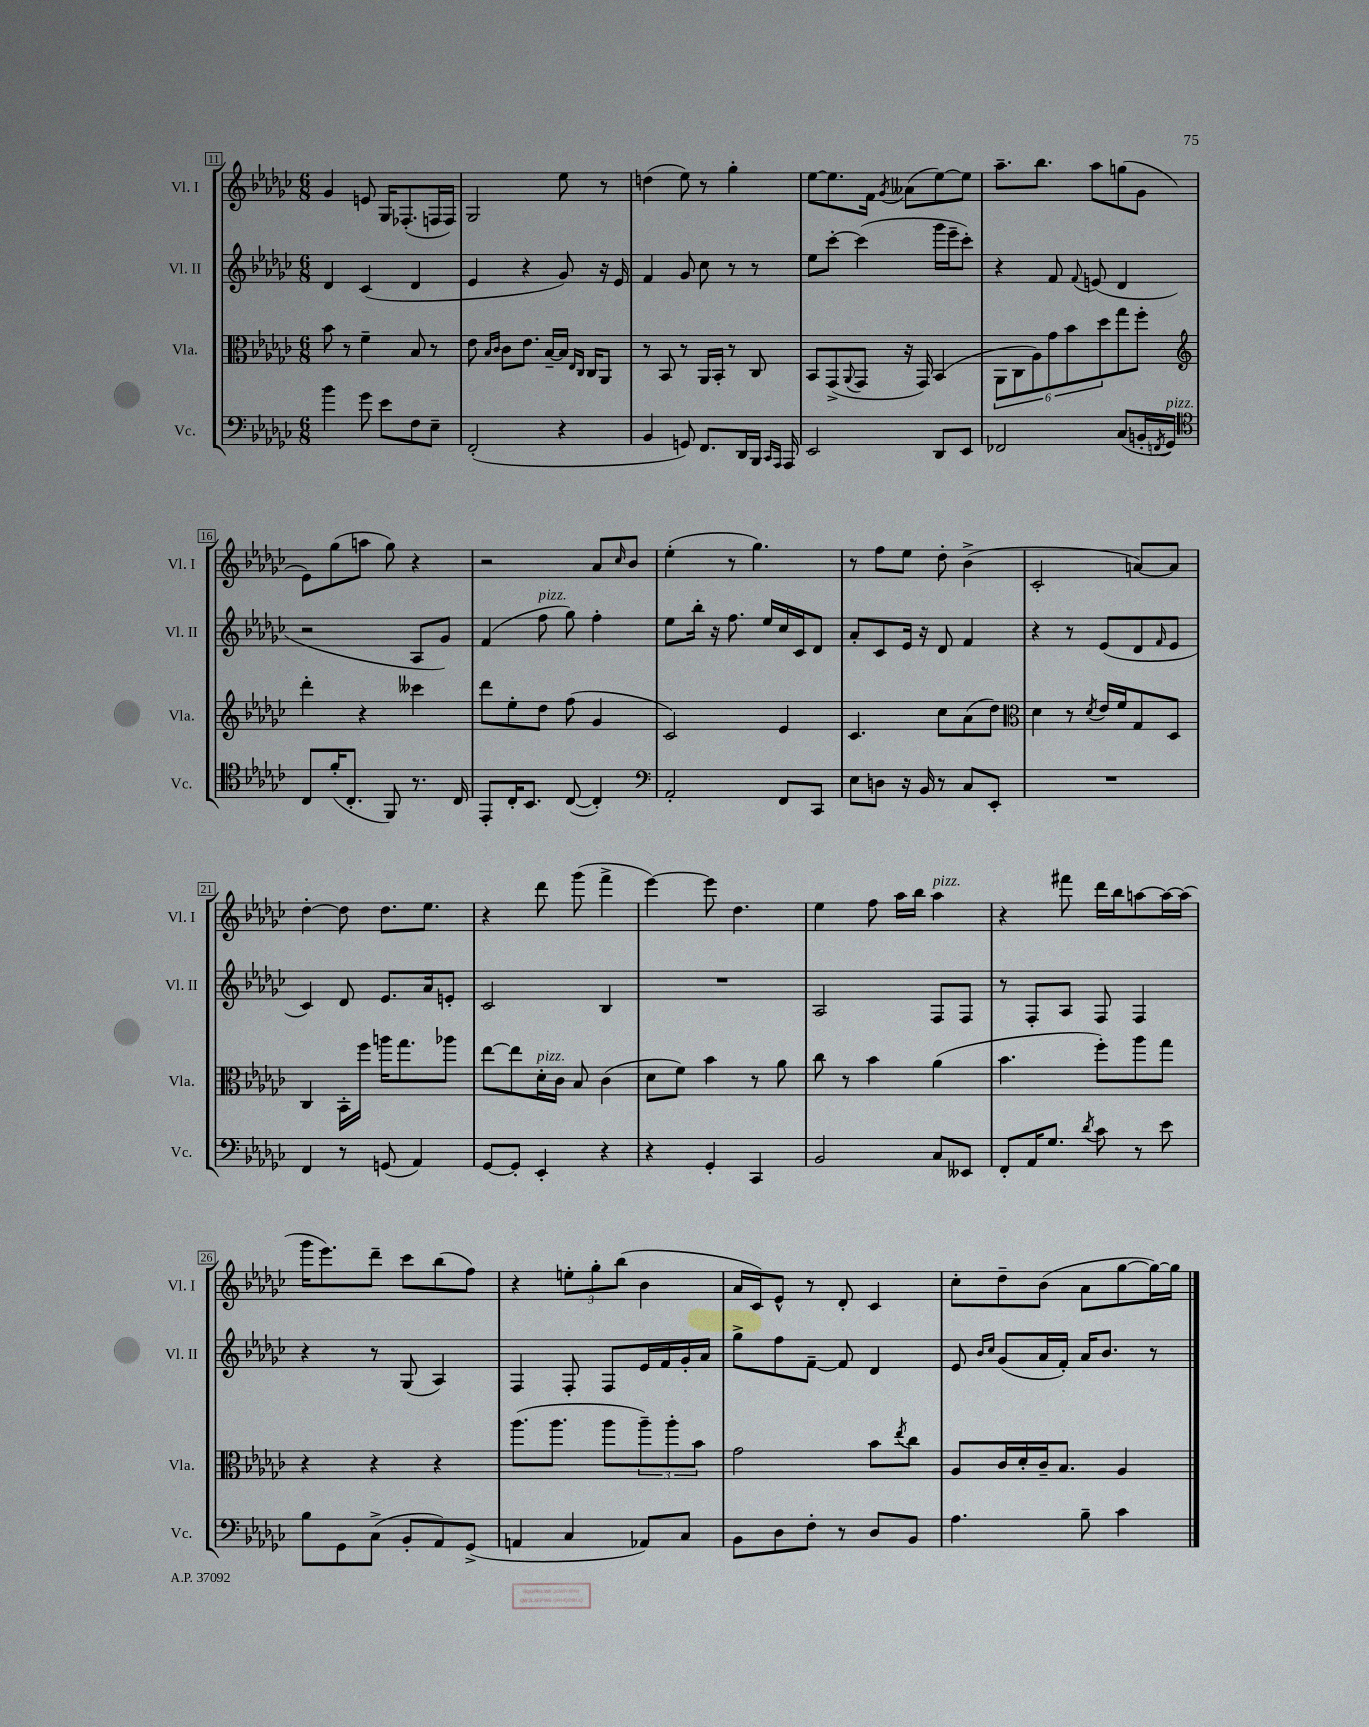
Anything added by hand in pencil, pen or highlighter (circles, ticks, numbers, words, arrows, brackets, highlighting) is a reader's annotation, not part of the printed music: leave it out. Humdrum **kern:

**kern	**kern	**kern	**kern
*staff4	*staff3	*staff2	*staff1
*clefF4	*clefC3	*clefG2	*clefG2
*k[b-e-a-d-g-c-]	*k[b-e-a-d-g-c-]	*k[b-e-a-d-g-c-]	*k[b-e-a-d-g-c-]
*M6/8	*M6/8	*M6/8	*M6/8
4b-	8b-	4d-	4g-
.	8r	.	.
8g-	4f~	(4c-	8e
8e-	.	.	16G-
.	.	.	(8.F-'
8F	8B-	4d-	.
8E-~	8r	.	16F
.	.	.	16F)
=	=	=	=
(2FF'	8e-	4e-	2G-
.	16qqB-	.	.
.	16qqc-	.	.
.	8c-	.	.
.	8.e-	4r	.
.	[16B-~	.	.
4r	16B-]	8g-)	8ee-
.	16qqE-	.	.
.	16qqC-	.	.
.	16C-	.	.
.	8AA-	16r	8r
.	.	16e-	.
=	=	=	=
4BB-	8r	4f	(4dd
.	8BB-	.	.
8GG)	8r	8g-	8ee-)
8.FF	16AA-	8cc-	8r
.	16BB-'	.	.
.	8r	8r	4gg-'
16DD-	.	.	.
16BBB-	8C-	8r	.
16qqCC-	.	.	.
16qqAAA-	.	.	.
16AAA-	.	.	.
=	=	=	=
2EE-	8BB-	8ee-	[8ee-
.	(8GG-^	[8ccc-'	8.ee-]
.	8qqAA-	.	.
.	8GG-	(4ccc-]	.
.	.	.	16f
.	.	.	8qg-
.	16r	.	(8a--
.	16GG-)	.	.
8DD-	(4BB-	16ggg-	[8ee-)
.	.	16eee-~	.
8EE-	.	8ccc-')	8ee-]
=	=	=	=
2FF-	12AA-	4r	8.aa-~
.	12C-	.	.
.	12A-)	.	.
.	.	.	8.bb-
.	12g-	8f	.
.	12b-	.	.
.	.	8qqf	.
.	.	(8e	8aa-
.	12dd-	.	.
(8C-	8gg-	4d-	(8gg
16BB'	8ff'	.	8g-
8qFF	.	.	.
16GG-)	.	.	.
=	=	=	=
*clefC4	*clefG2	*	*
8C-	4ddd-'	2r	8e-)
(16f'	.	.	(8gg-
8.C-'	.	.	.
.	4r	.	8aa
8FF)	.	.	8gg-)
8.r	4ccc--	8A-	4r
.	.	8g-)	.
16C-	.	.	.
=	=	=	=
8EE-'	8ddd-	(4f	2r
16C-'	8ee-'	.	.
8.BB-	.	.	.
.	8dd-	8ff	.
([8C-	(8ff	8gg-)	.
4C-'])	4g-	4ff'	8a-
.	.	.	16qqcc-
.	.	.	8b-
=	=	=	=
*clefF4	*	*	*
2AA-'	2c-)	8ee-	(4ee-'
.	.	16bb-'	.
.	.	16r	.
.	.	8.ff	8r
.	.	.	4.gg-)
.	.	16ee-	.
8FF	4e-	16cc-	.
.	.	16c-	.
8CC-	.	8d-	.
=	=	=	=
8E-	4.c-	8a-'	8r
8D	.	8c-	8ff
16r	.	16e-	8ee-
16BB-	.	16r	.
8r	8cc-	8d-	8dd-'
8C-	(8a-	4f	(4b-^
8EE-'	8dd-)	.	.
=	=	=	=
*	*clefC3	*	*
2.r	4d-	4r	2c-'
.	8r	8r	.
.	8qd-	.	.
.	16e-	(8e-	.
.	16f	.	.
.	8G-	8d-	[8a)
.	.	16qqf	.
.	8D-	8e-	8a]
=	=	=	=
4FF	4C-	4c-)	[4dd-'
8r	16BB-'	8d-	8dd-]
.	16ff	.	.
(8GG	16aa	8.e-	8.dd-
.	8.gg-	.	.
4AA-)	.	.	.
.	.	16a-	8.ee-
.	8aa-	8e'	.
=	=	=	=
[8GG-	[8ee-	2c-	4r
8GG-']	8ee-]	.	.
4EE-'	16d-'	.	8ddd-
.	16c-	.	.
.	8B-	.	(8ggg-
4r	(4c-	4B-	4fff^
=	=	=	=
4r	8d-	2.r	[4eee-)
.	8f)	.	.
4GG-'	4b-	.	8eee-]
.	.	.	4.dd-
4CC-	8r	.	.
.	8a-	.	.
=	=	=	=
2BB-	8cc-	2A-	4ee-
.	8r	.	.
.	4b-	.	8ff
.	.	.	16aa-
.	.	.	16bb-
8C-	(4a-	8F	4aa-
8EE--	.	8F	.
=	=	=	=
8FF'	4.b-	8r	4r
16AA-	.	8F'	.
8.G-	.	.	.
.	.	8A-	8fff#
8qd-	.	.	.
8c-	8ff')	8F	16ddd-
.	.	.	16bb-
8r	8aa-	4F	[8aa
8e-	8gg-	.	16aa_
.	.	.	(16aa]
=	=	=	=
8B-	4r	4r	16ggg-
.	.	.	8.eee-)
8GG-	.	.	.
(8C-^	4r	8r	8ddd-~
8BB-'	.	(8G-	8ccc-
8AA-)	4r	4A-)	(8bb-
(8GG-^	.	.	8ff)
=	=	=	=
4AA	(8.aa-	4F	4r
.	8.aa-	.	.
4C-	.	8F'	12ee'
.	.	.	12gg-'
.	8aa-	8F	.
.	.	.	(12bb-
8AA-)	12aa-~)	16e-	4b-
.	.	16f	.
.	12aa-'	.	.
8C-	.	16g-'	.
.	12b-	.	.
.	.	16a-	.
=	=	=	=
8BB-	2g-	8gg-^	16a-
.	.	.	16c-)
8D-	.	8ff	8e-^^
8F'	.	[8f~	8r
8r	.	8f]	8d-'
8D-	8b-	4d-	4c-
.	8qee-	.	.
8BB-	8cc-	.	.
=	=	=	=
4.A-	8A-	8e-	8cc-'
.	.	16qqb-	.
.	.	16qqcc-	.
.	16c-	(8g-	8dd-~
.	16d-'	.	.
.	16c-~	16a-	(8b-
.	8.B-	16f')	.
8B-~	.	16a-	8a-
.	.	8.b-	.
4c-	4A-	.	[8gg-
.	.	8r	16gg-_)
.	.	.	16gg-]
==	==	==	==
*-	*-	*-	*-
